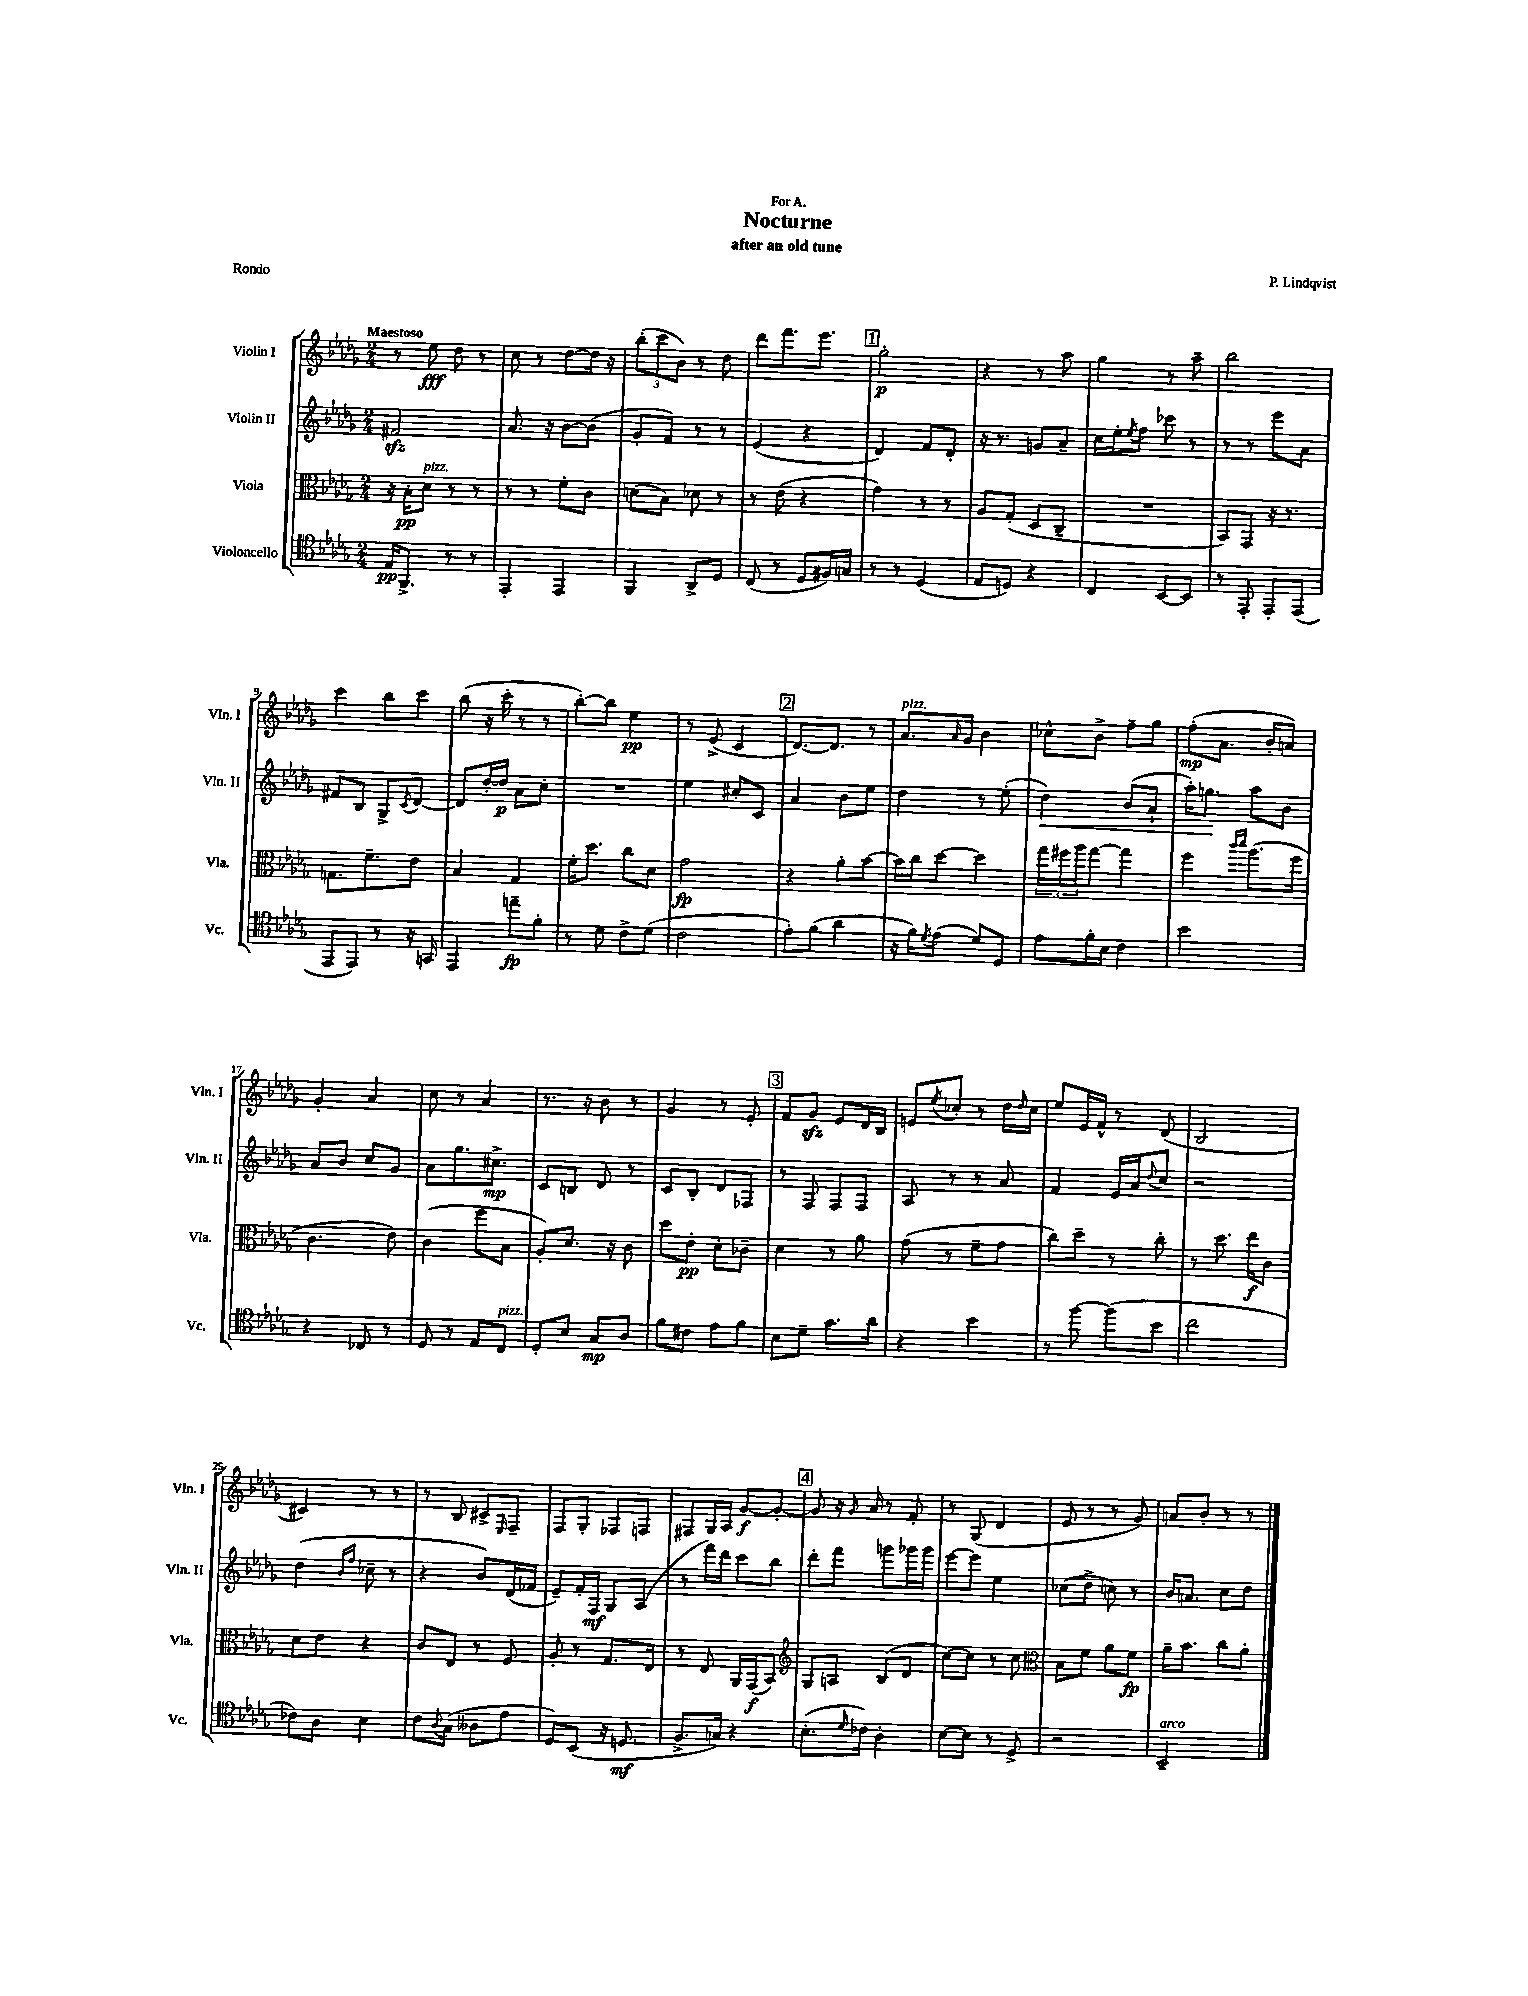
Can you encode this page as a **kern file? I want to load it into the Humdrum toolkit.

**kern	**dynam	**kern	**dynam	**kern	**dynam	**kern	**dynam
*part4	*part4	*part3	*part3	*part2	*part2	*part1	*part1
*staff4	*staff4	*staff3	*staff3	*staff2	*staff2	*staff1	*staff1
*I"Violoncello	*	*I"Viola	*	*I"Violin II	*	*I"Violin I	*
*I'Vc.	*	*I'Vla.	*	*I'Vln. II	*	*I'Vln. I	*
*clefC4	*	*clefC3	*	*clefG2	*	*clefG2	*
*k[b-e-a-d-g-]	*	*k[b-e-a-d-g-]	*	*k[b-e-a-d-g-]	*	*k[b-e-a-d-g-]	*
*M2/4	*	*M2/4	*	*M2/4	*	*M2/4	*
=1	=1	=1	=1	=1	=1	=1	=1
!	!	!	!	!	!	!LO:TX:a:B:t=Maestoso	!
16E-/KL	pp	16r	.	2f#Xzz/	.	8r	.
8.FF^/J	.	16B-'\KL	pp	.	.	.	.
!	!	!LO:TX:a:i:t=pizz.	!	!	!	!	!
.	.	8d-\J	.	.	.	8ee-\	fff
8r	.	8r	.	.	.	8dd-\	.
8r	.	8r	.	.	.	8r	.
=2	=2	=2	=2	=2	=2	=2	=2
4EE-'/	.	8r	.	8.a-/	.	8cc\	.
.	.	8r	.	.	.	8r	.
.	.	.	.	16r	.	.	.
4EE-/	.	8f'\L	.	[8b-\L	.	[8dd-\L	.
.	.	8c\J	.	(8b-\J]	.	16dd-\Jk]	.
.	.	.	.	.	.	16r	.
=3	=3	=3	=3	=3	=3	=3	=3
4FF/	.	(8dn\L	.	8g-'/L	.	(12bb-'\L	.
.	.	.	.	.	.	12ccc\	.
.	.	8B-\J)	.	8f/J)	.	.	.
.	.	.	.	.	.	12b-\J)	.
8AA-^/L	.	8d-X\	.	8r	.	8r	.
8D-/J	.	8r	.	8r	.	8dd-\	.
=4	=4	=4	=4	=4	=4	=4	=4
(8C/	.	8r	.	(4e-/	.	8ddd-\L	.
8r	.	(8e-\	.	.	.	8.fff\	.
8D-/L	.	4r	.	4r	.	.	.
.	.	.	.	.	.	8.eee-\J	.
16F#X/L)	.	.	.	.	.	.	.
16Gn/JJ	.	.	.	.	.	.	.
!!LO:REH:place=s1:t=1
=5	=5	=5	=5	=5	=5	=5	=5
8r	.	4g-\)	.	4d-/)	.	2gg-'\	p
8r	.	.	.	.	.	.	.
(4D-/	.	8r	.	8f/L	.	.	.
.	.	8r	.	8d-'/J	.	.	.
=6	=6	=6	=6	=6	=6	=6	=6
8E-/L	.	8A-/L	.	16r	.	4r	.
.	.	.	.	8.r	.	.	.
8Dn/J)	.	(8G-'/J	.	.	.	.	.
4r	.	8D-/L	.	8gn/L	.	8r	.
.	.	8C~/J	.	8a-~/J	.	8aa-\	.
=7	=7	=7	=7	=7	=7	=7	=7
4C/	.	2r	.	16cc\LL	.	4gg-\	.
.	.	.	.	16ee-'\J	.	.	.
.	.	.	.	8qee-/	.	.	.
.	.	.	.	8ff\J	.	.	.
[8BB-/L	.	.	.	8ccc-X\	.	8r	.
8BB-/J]	.	.	.	8r	.	8aa-~\	.
=8	=8	=8	=8	=8	=8	=8	=8
8r	.	8BB-/L)	.	8r	.	2bb-\	.
8EE-'/	.	8GG-/J	.	8r	.	.	.
8EE-'/L	.	16r	.	8eee-\L	.	.	.
.	.	8.r	.	.	.	.	.
(8EE-/J	.	.	.	8a-\J	.	.	.
!!LO:LB:g=z
=9	=9	=9	=9	=9	=9	=9	=9
8EE-/L	.	8.Gn\L	.	8f#X/L	.	4ccc\	.
8EE-/J)	.	.	.	8B-/J	.	.	.
.	.	8.f~\	.	.	.	.	.
8r	.	.	.	8G-^/L	.	8bb-\L	.
.	.	.	.	8qc/	.	.	.
16r	.	8e-\J	.	[8d-/J	.	8ccc\J	.
16GGn/	.	.	.	.	.	.	.
=10	=10	=10	=10	=10	=10	=10	=10
4EE-/	.	4B-/	.	8d-/L]	.	(8bb-\	.
.	.	.	.	[16dd-'/L	.	16r	.
.	.	.	.	16dd-/JJ]	p	16ccc'\	.
8een~\L	fp	4G-/	.	8a-\L	.	8r	.
8f'\J	.	.	.	8cc'\J	.	8r	.
=11	=11	=11	=11	=11	=11	=11	=11
8r	.	16f'\KL	.	2r	.	[8bb-'\L)	.
.	.	8.dd-\J	.	.	.	.	.
8d-\	.	.	.	.	.	8bb-\J]	.
8c^\L	.	8cc\L	.	.	.	4ee-\	pp
(8d-\J	.	8d-\J	.	.	.	.	.
=12	=12	=12	=12	=12	=12	=12	=12
2c\	.	2g-\	fp	4ee-\	.	8r	.
.	.	.	.	.	.	(8e-^/	.
.	.	.	.	8cc#X'/L	.	4c/	.
.	.	.	.	8c/J	.	.	.
!!LO:REH:place=s1:t=2
=13	=13	=13	=13	=13	=13	=13	=13
8e-'\L)	.	4r	.	4a-/	.	[8.d-/L)	.
(8f\J	.	.	.	.	.	.	.
.	.	.	.	.	.	8.d-/J]	.
4a-\	.	8a-'\L	.	8b-\L	.	.	.
.	.	[8b-\J	.	8ee-\J	.	8r	.
=14	=14	=14	=14	=14	=14	=14	=14
!	!	!	!	!	!	!LO:TX:a:i:t=pizz.	!
16r	.	16b-\LL]	.	4dd-\	.	8.a-/L	.
16f\KL)	.	16cc\J	.	.	.	.	.
8qd-/	.	.	.	.	.	.	.
(8e-\J	.	[8dd-\J	.	.	.	.	.
.	.	.	.	.	.	16qqa-/	.
.	.	.	.	.	.	16g-/Jk	.
8d-/L)	.	4dd-\]	.	8r	.	4b-\	.
8D-/J	.	.	.	(8ee-'\	.	.	.
=15	=15	=15	=15	=15	=15	=15	=15
!	!	!	!	!	!LO:HP:b	!	!
8e-\L	.	24gg-\LL	.	4dd-\)	<	8cc-X^^\L	.
.	.	24ff#X\	.	.	.	.	.
.	.	24aa-\J	.	.	.	.	.
16f'\L	.	[8gg-\J	.	.	.	8b-^\J	.
16B-\JJ	.	.	.	.	.	.	.
4c\	.	4gg-\]	.	(8b-/L	.	8ff~\L	.
.	.	.	.	8a-`/J	.	8gg-\J	.
=16	=16	=16	=16	=16	=16	=16	=16
2b-\	.	4ff\	.	16aa-'\KL)	.	(8ff'\L	mp
.	.	.	.	8.ggn\J	.	.	.
.	.	.	.	.	.	8.a-\J	.
.	.	16qqccc/LL	.	.	.	.	.
.	.	16qqddd-/JJ	.	.	.	.	.
.	.	(8.aa-\L	.	8aa-\L	[	.	.
.	.	.	.	.	.	16b-'/KL	.
.	.	.	.	8b-\J	.	8an/J)	.
.	.	16ff\Jk	.	.	.	.	.
!!LO:LB:g=z
=17	=17	=17	=17	=17	=17	=17	=17
4r	.	4.c\	.	8a-/L	.	4g-'/	.
.	.	.	.	8b-/J	.	.	.
8C-X/	.	.	.	8cc/L	.	4a-/	.
8r	.	8e-\)	.	8g-/J	.	.	.
=18	=18	=18	=18	=18	=18	=18	=18
8D-/	.	(4c\	.	8a-\L	.	8cc\	.
8r	.	.	.	8.gg-\	.	8r	.
8E-/L	.	8ff\L	.	.	.	4a-/	.
.	.	.	.	8.cc#X^\J	mp	.	.
!LO:TX:a:i:t=pizz.	!	!	!	!	!	!	!
8C/J	.	8B-\J	.	.	.	.	.
=19	=19	=19	=19	=19	=19	=19	=19
8D-'/L	.	8A-'/L)	.	8c/L	.	8.r	.
8B-/J	.	8.d-/J	.	8Bn/J	.	.	.
.	.	.	.	.	.	16r	.
8G-/L	mp	.	.	8d-/	.	8b-\	.
.	.	16r	.	.	.	.	.
8A-/J	.	8c\	.	8r	.	8r	.
=20	=20	=20	=20	=20	=20	=20	=20
8f\L	.	8dd-\L	.	8c/L	.	4g-/	.
8c#X\J	.	8e-'\J	pp	8B-'/J	.	.	.
8e-\L	.	8d-'\L	.	8d-/L	.	8r	.
8f\J	.	8c-X~\J	.	8F-X/J	.	8e-'/	.
!!LO:REH:place=s1:t=3
=21	=21	=21	=21	=21	=21	=21	=21
8B-\L	.	4d-\	.	8r	.	8f/L	.
8d-~\J	.	.	.	8F/	.	8g-zz/J	.
8.g-\L	.	8r	.	8F/L	.	8e-/L	.
.	.	8a-\	.	8F/J	.	16d-/L	.
16a-\Jk	.	.	.	.	.	16B-/JJ	.
=22	=22	=22	=22	=22	=22	=22	=22
4r	.	(8g-\	.	8A-/	.	8en/L	.
.	.	.	.	.	.	8qee-/	.
.	.	8r	.	8r	.	8cc-X'/J	.
4b-\	.	8f~\L	.	8r	.	8r	.
.	.	8g-\J	.	8a-/	.	16dd-\LL	.
.	.	.	.	.	.	16qqdd-/	.
.	.	.	.	.	.	16cc-\JJ	.
=23	=23	=23	=23	=23	=23	=23	=23
8r	.	8cc\L)	.	4f/	.	8ee-/L	.
[8ff\	.	8dd-~\J	.	.	.	16e-/L	.
.	.	.	.	.	.	16f^^/JJ	.
(8ff\L]	.	8r	.	16e-/LL	.	8r	.
.	.	.	.	16a-/J	.	.	.
.	.	.	.	8qqdd-/	.	.	.
8b-\J	.	8cc'\	.	8cc/J	.	(8d-/	.
=24	=24	=24	=24	=24	=24	=24	=24
2cc\	.	8r	.	2r	.	2B-/	.
.	.	8.dd-\	.	.	.	.	.
.	.	16ee-\KL	f	.	.	.	.
.	.	8c\J	.	.	.	.	.
!!LO:LB:g=z
=25	=25	=25	=25	=25	=25	=25	=25
8c-X\L)	.	8d-\L	.	(4dd-\	.	4c#X/)	.
8A-\J	.	8e-\J	.	.	.	.	.
.	.	.	.	16qqb-/LL	.	.	.
.	.	.	.	16qqff/JJ	.	.	.
4B-\	.	4r	.	8cc-X~\	.	8r	.
.	.	.	.	8r	.	8r	.
=26	=26	=26	=26	=26	=26	=26	=26
8c\L	.	8c/L	.	4r	.	8r	.
8qqA-/	.	.	.	.	.	.	.
(8G-\J	.	8E-/J	.	.	.	8B-/	.
8A--X\L	.	8r	.	8b-/L)	.	8c#X^/L	.
.	.	.	.	.	.	16qqE-/	.
8e-\J	.	8F/	.	(16d-/L	.	8F~/J	.
.	.	.	.	16f-X/JJ	.	.	.
=27	=27	=27	=27	=27	=27	=27	=27
8D-/L)	.	8A-'/	.	8e-~/L)	.	8F/L	.
(8BB-/J	.	8r	.	16f'/L	.	8G-'/J	.
.	.	.	.	16F/JJ	mf	.	.
16r	.	8.G-/L	.	8G-/L	.	8F-X/L	.
8.Dn/	mf	.	.	.	.	.	.
.	.	.	.	(8A-/J	.	8Fn/J	.
.	.	16E-/Jk	.	.	.	.	.
=28	=28	=28	=28	=28	=28	=28	=28
8.F^/L	.	8r	.	8r	.	8F#X/L	.
.	.	8E-/	.	16fff\LL)	.	16G-/L	.
16Gn/Jk)	.	.	.	16ddd-\JJ	.	16A-/JJ	.
4r	.	16AA-/LL	.	8ccc\L	.	[8g-/L	f
.	.	(16GG-/J	f	.	.	.	.
.	.	8BB-/J)	.	8bb-\J	.	8g-'/J_	.
!!LO:REH:place=s1:t=4
=29	=29	=29	=29	=29	=29	=29	=29
*	*	*clefG2	*	*	*	*	*
(8.B-'\L	.	8G-/L	.	8ddd-'\L	.	8g-/]	.
.	.	8An/J	.	8fff\J	.	16r	.
16qqd-/	.	.	.	.	.	16qqg-/	.
16c-X\Jk)	.	.	.	.	.	16a-/	.
4A-'\	.	(8B-/L	.	8gggn\L	.	8r	.
.	.	8d-/J	.	16ggg-X\L	.	8f'/	.
.	.	.	.	16ggg-\JJ	.	.	.
=30	=30	=30	=30	=30	=30	=30	=30
[8B-\L	.	[8cc\L)	.	[8eee-\L	.	8r	.
8B-\J]	.	8cc\J]	.	8eee-\J]	.	(8G-/	.
8r	.	8r	.	4ee-\	.	4d-/	.
8D-^/	.	8cc\	.	.	.	.	.
=31	=31	=31	=31	=31	=31	=31	=31
*	*	*clefC3	*	*	*	*	*
2r	.	8B-\L	.	(8cc-X\L	.	8e-/	.
.	.	8f\J	.	8dd-^\J	.	8r	.
.	.	8a-\L	.	8ccn\)	.	8r	.
.	.	8f\J	fp	8r	.	8g-/)	.
=32	=32	=32	=32	=32	=32	=32	=32
!LO:TX:a:i:t=arco	!	!	!	!	!	!	!
2BB-~/	.	16a-~\KL	.	16b-/KL	.	8an/L	.
.	.	8.b-\J	.	8.an/J	.	.	.
.	.	.	.	.	.	8b-'/J	.
.	.	8cc\L	.	8cc\L	.	8r	.
.	.	8a-'\J	.	8dd-\J	.	8r	.
==	==	==	==	==	==	==	==
*-	*-	*-	*-	*-	*-	*-	*-
